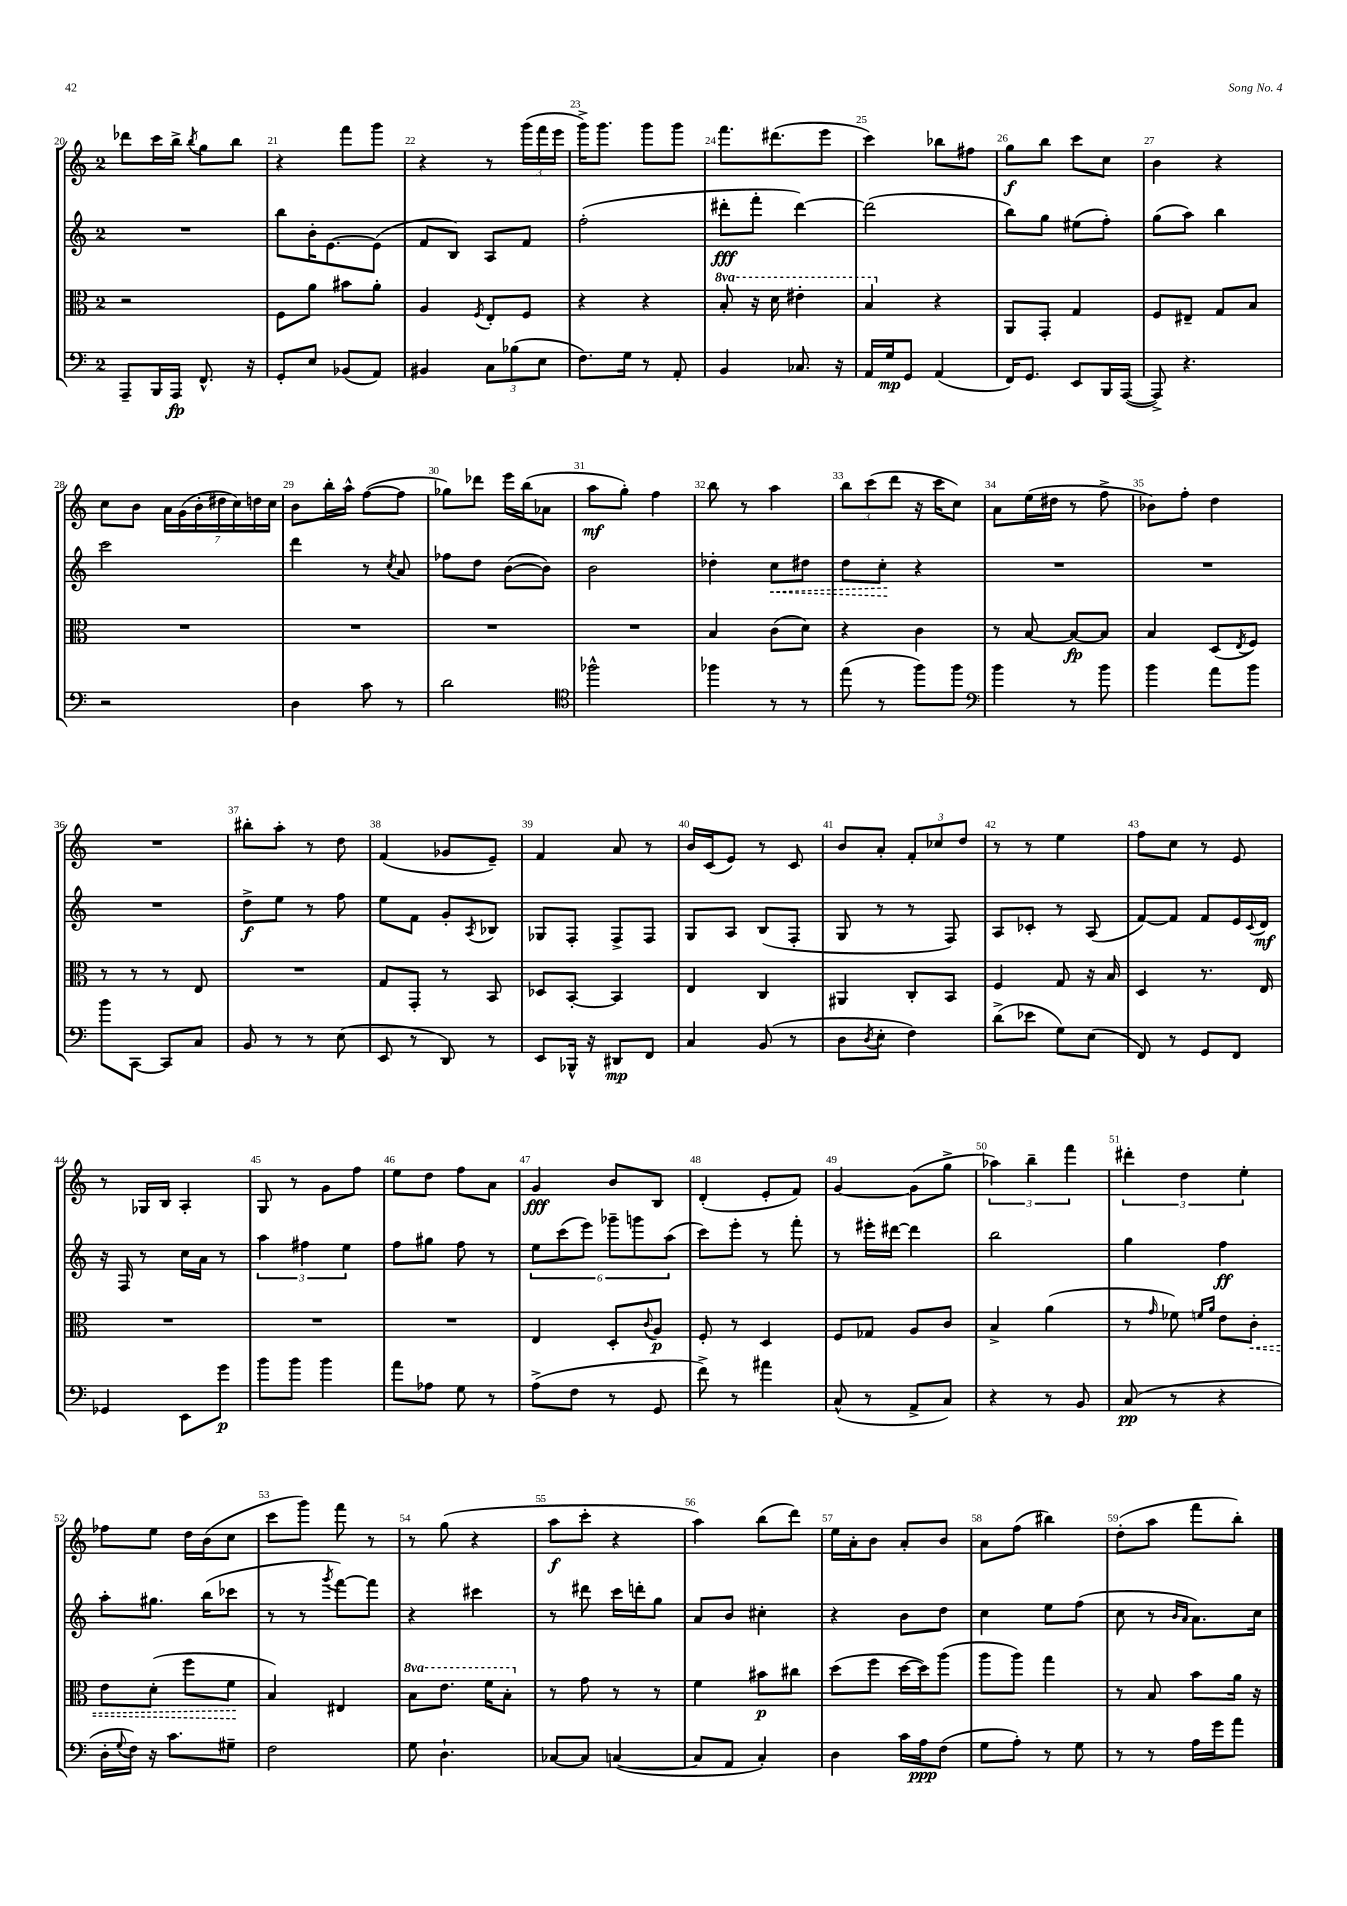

**kern	**dynam	**kern	**dynam	**kern	**dynam	**kern	**dynam
*part4	*part4	*part3	*part3	*part2	*part2	*part1	*part1
*staff4	*staff4	*staff3	*staff3	*staff2	*staff2	*staff1	*staff1
*clefF4	*	*clefC3	*	*clefG2	*	*clefG2	*
*k[]	*	*k[]	*	*k[]	*	*k[]	*
*M2/4	*	*M2/4	*	*M2/4	*	*M2/4	*
=20	=20	=20	=20	=20	=20	=20	=20
8AAA~/L	.	2r	.	2r	.	8ddd-X\L	.
16BBB/L	.	.	.	.	.	16ccc\L	.
16AAA/JJ	fp	.	.	.	.	16bb^\JJ	.
.	.	.	.	.	.	8qbb/	.
8.FF^^/	.	.	.	.	.	8gg\L	.
.	.	.	.	.	.	8bb\J	.
16r	.	.	.	.	.	.	.
=21	=21	=21	=21	=21	=21	=21	=21
8GG'/L	.	8F\L	.	8bb\L	.	4r	.
8E/J	.	8a\J	.	16b'\K	.	.	.
.	.	.	.	[8.e\	.	.	.
(8BB-X/L	.	8b#X\L	.	.	.	8fff\L	.
8AA/J)	.	8a'\J	.	(8e\J]	.	8ggg\J	.
=22	=22	=22	=22	=22	=22	=22	=22
4BB#X/	.	4A/	.	8f/L	.	4r	.
.	.	.	.	8B/J)	.	.	.
.	.	8qF/	.	.	.	.	.
12C\L	.	8E'/L	.	8A/L	.	8r	.
(12B-X\	.	.	.	.	.	.	.
.	.	8F/J	.	8f/J	.	(24ggg\LL	.
12E\J	.	.	.	.	.	24fff\	.
.	.	.	.	.	.	24eee\JJ	.
=23	=23	=23	=23	=23	=23	=23	=23
8.F\L)	.	4r	.	(2ff'\	.	16ggg^\KL)	.
.	.	.	.	.	.	8.ggg\J	.
16G\Jk	.	.	.	.	.	.	.
8r	.	4r	.	.	.	8ggg\L	.
8AA'/	.	.	.	.	.	8ggg\J	.
=24	=24	=24	=24	=24	=24	=24	=24
*	*	*8va	*	*	*	*	*
4BB/	.	8b'/	.	8ddd#X'\L	fff	8.fff\L	.
.	.	16r	.	8fff'\J	.	.	.
.	.	16dd\	.	.	.	(8.ddd#X\	.
8.C-X/	.	4ee#X'\	.	[4ddd#\)	.	.	.
.	.	.	.	.	.	8eee\J	.
16r	.	.	.	.	.	.	.
=25	=25	=25	=25	=25	=25	=25	=25
16AA/LL	.	4b/	.	(2ddd#\]	.	4ccc\)	.
16G/J	mp	.	.	.	.	.	.
8GG/J	.	.	.	.	.	.	.
*	*	*X8va	*	*	*	*	*
(4AA/	.	4r	.	.	.	8bb-X\L	.
.	.	.	.	.	.	8ff#X\J	.
=26	=26	=26	=26	=26	=26	=26	=26
16FF/KL)	.	8AA/L	.	8bb\L)	.	8gg\L	f
8.GG/J	.	.	.	.	.	.	.
.	.	8GG'/J	.	8gg\J	.	8bb\J	.
8EE/L	.	4G/	.	(8ee#X\L	.	8ccc\L	.
16BBB/L	.	.	.	8ff'\J)	.	8cc\J	.
([16AAA/JJ	.	.	.	.	.	.	.
=27	=27	=27	=27	=27	=27	=27	=27
8AAA^/])	.	8F/L	.	(8gg\L	.	4b\	.
4.r	.	8E#X~/J	.	8aa\J)	.	.	.
.	.	8G/L	.	4bb\	.	4r	.
.	.	8B/J	.	.	.	.	.
!!LO:LB:g=z
=28	=28	=28	=28	=28	=28	=28	=28
2r	.	2r	.	2ccc\	.	8cc\L	.
.	.	.	.	.	.	8b\J	.
.	.	.	.	.	.	28a\LL	.
.	.	.	.	.	.	(28g\	.
.	.	.	.	.	.	28b'\	.
.	.	.	.	.	.	28dd#X\	.
.	.	.	.	.	.	28cc\)	.
.	.	.	.	.	.	28ddn\	.
.	.	.	.	.	.	28cc\JJ	.
=29	=29	=29	=29	=29	=29	=29	=29
4D\	.	2r	.	4ddd\	.	8b\L	.
.	.	.	.	.	.	16bb'\L	.
.	.	.	.	.	.	16aa^^\JJ	.
8c\	.	.	.	8r	.	([8ff\L	.
.	.	.	.	8qcc/	.	.	.
8r	.	.	.	8a/	.	8ff\J]	.
=30	=30	=30	=30	=30	=30	=30	=30
2d\	.	2r	.	8ff-X\L	.	8gg-X\L)	.
.	.	.	.	8dd\J	.	8ddd-X\J	.
.	.	.	.	([8b\L	.	16eee\LL	.
.	.	.	.	.	.	(16bb\J	.
.	.	.	.	8b\J])	.	8a-X\J	.
=31	=31	=31	=31	=31	=31	=31	=31
*clefC4	*	*	*	*	*	*	*
2ff-X^^\	.	2r	.	2b\	.	8aa\L	mf
.	.	.	.	.	.	8gg'\J)	.
.	.	.	.	.	.	4ff\	.
=32	=32	=32	=32	=32	=32	=32	=32
4ff-X\	.	4B/	.	4dd-X'\	.	8bb\	.
.	.	.	.	.	.	8r	.
!	!	!	!	!	!LO:HP:b	!	!
8r	.	(8c\L	.	8cc\L	<	4aa\	.
8r	.	8d\J)	.	8dd#X\J	.	.	.
=33	=33	=33	=33	=33	=33	=33	=33
(8ee\	.	4r	.	8dd\L	.	12bb\L	.
.	.	.	.	.	.	(12ccc\	.
8r	.	.	.	8cc'\J	.	.	.
.	.	.	.	.	.	12ddd\J	.
8ff\L)	.	4c\	.	4r	[	16r	.
.	.	.	.	.	.	16ccc\KL	.
8ff\J	.	.	.	.	.	8cc\J)	.
=34	=34	=34	=34	=34	=34	=34	=34
*clefF4	*	*	*	*	*	*	*
4b\	.	8r	.	2r	.	8a\L	.
.	.	[8B/	.	.	.	(16ee\L	.
.	.	.	.	.	.	16dd#X\JJ	.
8r	.	8B/L_	fp	.	.	8r	.
8b\	.	8B/J]	.	.	.	8ff^\	.
=35	=35	=35	=35	=35	=35	=35	=35
4b\	.	4B/	.	2r	.	8b-X\L)	.
.	.	.	.	.	.	8ff'\J	.
8a\L	.	(8D/L	.	.	.	4dd\	.
.	.	8qE/	.	.	.	.	.
8b\J	.	8F/J)	.	.	.	.	.
!!LO:LB:g=z
=36	=36	=36	=36	=36	=36	=36	=36
8b\L	.	8r	.	2r	.	2r	.
[8CC\J	.	8r	.	.	.	.	.
8CC/L]	.	8r	.	.	.	.	.
8C/J	.	8E/	.	.	.	.	.
=37	=37	=37	=37	=37	=37	=37	=37
8BB/	.	2r	.	8dd^\L	f	8bb#X'\L	.
8r	.	.	.	8ee\J	.	8aa'\J	.
8r	.	.	.	8r	.	8r	.
(8E\	.	.	.	8ff\	.	8dd\	.
=38	=38	=38	=38	=38	=38	=38	=38
8EE/	.	8G/L	.	8ee\L	.	(4f/	.
8r	.	8GG'/J	.	8f\J	.	.	.
8DD/)	.	8r	.	8g'/L	.	8g-X/L	.
.	.	.	.	8qA/	.	.	.
8r	.	8BB/	.	8B-X/J	.	8e~/J)	.
=39	=39	=39	=39	=39	=39	=39	=39
8EE/L	.	8D-X/L	.	8G-X/L	.	4f/	.
16BBB-X^^/Jk	.	[8BB'/J	.	8F'/J	.	.	.
16r	.	.	.	.	.	.	.
8DD#X/L	mp	4BB/]	.	8F^/L	.	8a/	.
8FF/J	.	.	.	8F/J	.	8r	.
=40	=40	=40	=40	=40	=40	=40	=40
4C/	.	4E/	.	8G/L	.	16b/LL	.
.	.	.	.	.	.	(16c/J	.
.	.	.	.	8A/J	.	8e/J)	.
(8BB/	.	4C/	.	(8B/L	.	8r	.
8r	.	.	.	8F'/J	.	8c/	.
=41	=41	=41	=41	=41	=41	=41	=41
8D\L	.	4AA#X/	.	8G/	.	8b/L	.
8qD/	.	.	.	.	.	.	.
8E'\J	.	.	.	8r	.	8a'/J	.
4F\)	.	8C'/L	.	8r	.	12f'/L	.
.	.	.	.	.	.	12cc-X/	.
.	.	8BB/J	.	8F/)	.	.	.
.	.	.	.	.	.	12dd/J	.
=42	=42	=42	=42	=42	=42	=42	=42
(8d^\L	.	4F/	.	8A/L	.	8r	.
8e-X\J	.	.	.	8c-X'/J	.	8r	.
8G\L)	.	8G/	.	8r	.	4ee\	.
(8E\J	.	16r	.	(8A/	.	.	.
.	.	16B/	.	.	.	.	.
=43	=43	=43	=43	=43	=43	=43	=43
8FF/)	.	4D/	.	[8f/L)	.	8ff\L	.
8r	.	.	.	8f/J]	.	8cc\J	.
8GG/L	.	8.r	.	8f/L	.	8r	.
8FF/J	.	.	.	16e/L	.	8e/	.
.	.	.	.	8qqc/	.	.	.
.	.	16E/	.	16d/JJ	mf	.	.
!!LO:LB:g=z
=44	=44	=44	=44	=44	=44	=44	=44
4GG-X/	.	2r	.	16r	.	8r	.
.	.	.	.	16F/	.	.	.
.	.	.	.	8r	.	16G-X/LL	.
.	.	.	.	.	.	16B/JJ	.
8EE\L	.	.	.	16cc\LL	.	4A'/	.
.	.	.	.	16a\JJ	.	.	.
8g\J	p	.	.	8r	.	.	.
=45	=45	=45	=45	=45	=45	=45	=45
8b\L	.	2r	.	6aa\	.	8G/	.
8b\J	.	.	.	.	.	8r	.
.	.	.	.	6ff#X\	.	.	.
4b\	.	.	.	.	.	8g\L	.
.	.	.	.	6ee\	.	.	.
.	.	.	.	.	.	8ff\J	.
=46	=46	=46	=46	=46	=46	=46	=46
8a\L	.	2r	.	8ff\L	.	8ee\L	.
8A-X\J	.	.	.	8gg#X\J	.	8dd\J	.
8G\	.	.	.	8ff\	.	8ff\L	.
8r	.	.	.	8r	.	8a\J	.
=47	=47	=47	=47	=47	=47	=47	=47
(8A^\L	.	4E/	.	12ee\L	.	4g/	fff
.	.	.	.	(12ccc\	.	.	.
8F\J	.	.	.	.	.	.	.
.	.	.	.	12eee\J)	.	.	.
8r	.	8D'/L	.	12ggg-X~\L	.	8b/L	.
.	.	.	.	12gggn\	.	.	.
.	.	8qqc/	.	.	.	.	.
8GG/	.	8A/J	p	.	.	8B/J	.
.	.	.	.	(12aa\J	.	.	.
=48	=48	=48	=48	=48	=48	=48	=48
8f^\)	.	8F'/	.	8ccc\L)	.	(4d'/	.
8r	.	8r	.	8eee'\J	.	.	.
4a#X\	.	4D/	.	8r	.	8e'/L	.
.	.	.	.	8fff'\	.	8f/J)	.
=49	=49	=49	=49	=49	=49	=49	=49
(8C^^/	.	8F/L	.	8r	.	[4g/	.
8r	.	8G-X/J	.	16eee#X'\LL	.	.	.
.	.	.	.	[16ddd#X\JJ	.	.	.
8AA^/L	.	8A/L	.	4ddd#\]	.	(8g\L]	.
8C/J)	.	8c/J	.	.	.	8gg^\J	.
=50	=50	=50	=50	=50	=50	=50	=50
4r	.	4B^/	.	2bb\	.	6aa-X\)	.
.	.	.	.	.	.	6bb~\	.
8r	.	(4a\	.	.	.	.	.
.	.	.	.	.	.	6fff\	.
8BB/	.	.	.	.	.	.	.
=51	=51	=51	=51	=51	=51	=51	=51
(8C/	pp	8r	.	4gg\	.	6ddd#X'\	.
.	.	16qqg/	.	.	.	.	.
8r	.	8f-X\)	.	.	.	.	.
.	.	.	.	.	.	6dd\	.
.	.	16qqfn/LL	.	.	.	.	.
.	.	16qqa/JJ	.	.	.	.	.
4r	.	8e\L	.	4ff\	ff	.	.
.	.	.	.	.	.	6ee'\	.
!	!	!	!LO:HP:b	!	!	!	!
.	.	8c'\J	<	.	.	.	.
!!LO:LB:g=z
=52	=52	=52	=52	=52	=52	=52	=52
16D'\LL	.	8e\L	.	8aa'\L	.	8ff-X\L	.
8qqG/	.	.	.	.	.	.	.
16F\JJ)	.	.	.	.	.	.	.
16r	.	(8d'\J	.	8.gg#X\J	.	8ee\J	.
8.c\L	.	.	.	.	.	.	.
.	.	8ff\L	.	.	.	16dd\LL	.
.	.	.	.	(16bb\KL	.	(16b\J	.
8G#X~\J	.	8f\J	.	8ccc-X\J	.	8cc\J	.
.	.	.	[	.	.	.	.
=53	=53	=53	=53	=53	=53	=53	=53
2F\	.	4B/)	.	8r	.	8ccc\L	.
.	.	.	.	8r	.	8ggg\J)	.
.	.	.	.	8qggg/	.	.	.
.	.	4E#X/	.	[8fff\L)	.	8fff\	.
.	.	.	.	8fff\J]	.	8r	.
=54	=54	=54	=54	=54	=54	=54	=54
*	*	*8va	*	*	*	*	*
8G\	.	8b\L	.	4r	.	8r	.
4.D`\	.	8.ee\J	.	.	.	(8gg\	.
.	.	.	.	4ccc#X\	.	4r	.
.	.	16ff\KL	.	.	.	.	.
.	.	8b'\J	.	.	.	.	.
=55	=55	=55	=55	=55	=55	=55	=55
*	*	*X8va	*	*	*	*	*
[8C-X/L	.	8r	.	8r	.	8aa\L	f
8C-/J]	.	8g\	.	8ddd#X\	.	8ccc'\J	.
([4Cn/	.	8r	.	16ccc\LL	.	4r	.
.	.	.	.	16dddn'\J	.	.	.
.	.	8r	.	8gg\J	.	.	.
=56	=56	=56	=56	=56	=56	=56	=56
8C/L]	.	4f\	.	8a/L	.	4aa\)	.
8AA/J	.	.	.	8b/J	.	.	.
4C'/)	.	8b#X\L	p	4cc#X'\	.	(8bb\L	.
.	.	8cc#X\J	.	.	.	8ddd\J)	.
=57	=57	=57	=57	=57	=57	=57	=57
4D\	.	(8dd\L	.	4r	.	16ee\LL	.
.	.	.	.	.	.	16a'\J	.
.	.	8ff\J	.	.	.	8b\J	.
16c\LL	.	[16dd\LL	.	8b\L	.	8a'/L	.
16A\J	ppp	16dd\J])	.	.	.	.	.
(8F\J	.	(8aa\J	.	8dd\J	.	8b/J	.
=58	=58	=58	=58	=58	=58	=58	=58
8G\L	.	8aa\L	.	4cc\	.	8a\L	.
8A'\J)	.	8aa\J)	.	.	.	(8ff\J	.
8r	.	4gg\	.	8ee\L	.	4bb#X\)	.
8G\	.	.	.	(8ff\J	.	.	.
=59	=59	=59	=59	=59	=59	=59	=59
8r	.	8r	.	8cc\	.	(8dd'\L	.
8r	.	8B/	.	8r	.	8aa\J	.
.	.	.	.	16qqb/LL	.	.	.
.	.	.	.	16qqa/JJ	.	.	.
16A\LL	.	8b\L	.	8.a\L)	.	8fff\L	.
16g\J	.	.	.	.	.	.	.
8a\J	.	16a\Jk	.	.	.	8bb'\J)	.
.	.	16r	.	16cc\Jk	.	.	.
==	==	==	==	==	==	==	==
*-	*-	*-	*-	*-	*-	*-	*-
